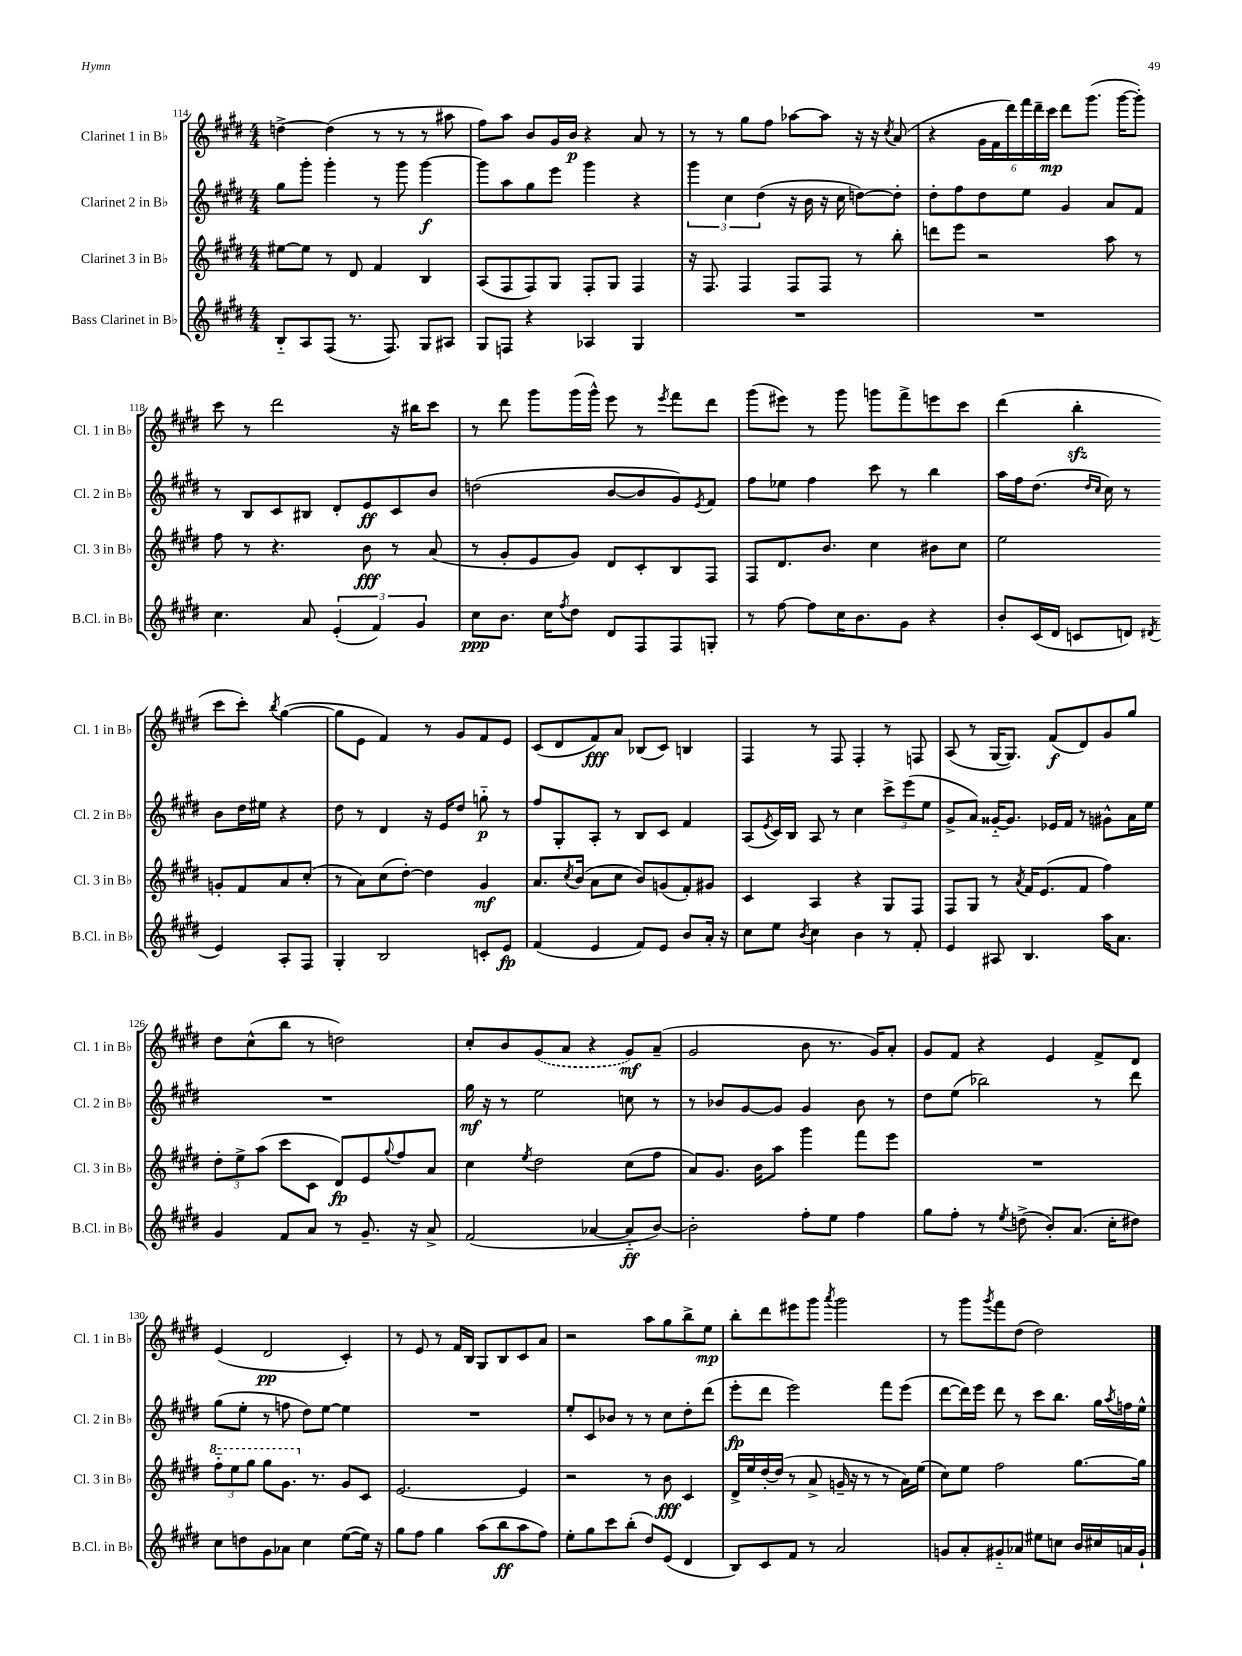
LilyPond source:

<<
\new StaffGroup <<
\new Staff = "s0" \with { instrumentName = "Clarinet 1 in Bb" shortInstrumentName = "Cl. 1 in Bb" } {
    \clef treble \key e \major \numericTimeSignature \time 4/4
    d''4~-> d''4( r8 r8 r8 ais''8 |
    fis''8) a''8 b'8 gis'16 b'16\p r4 a'8 r8 |
    r8 r8 gis''8 fis''8 aes''8~ aes''8 r16 r16 \acciaccatura { cis''8 } a'8( |
    r4 \tuplet 6/4 { gis'16 fis'16 dis'''16) fis'''16 dis'''16-- cis'''16\mp } dis'''8 gis'''8.( gis'''16~ gis'''8-.) |
    cis'''8 r8 dis'''2 r16 bis''16 cis'''8 |
    r8 dis'''8 gis'''8 gis'''16( gis'''16-^) e'''8 r8 \acciaccatura { e'''8 } fis'''8 dis'''8 |
    gis'''8( eis'''8) r8 gis'''8 g'''8 fis'''8-> e'''8 cis'''8 |
    dis'''4( b''4-.\sfz cis'''8 cis'''8-.) \acciaccatura { b''8 } gis''4~( |
    gis''8 e'8 fis'4) r8 gis'8 fis'8 e'8 |
    cis'8( dis'8 fis'8\fff) a'8 bes8( cis'8) b4 |
    fis4 r8 fis8 fis4-. r8 f8 |
    a8( r8 gis16~ gis8.) fis'8\f( dis'8) gis'8 gis''8 |
    dis''8 cis''8-^( b''8 r8 d''2) |
    cis''8-. b'8 \once \slurDashed gis'8( a'8 r4 gis'8\mf) a'8--( |
    gis'2 b'8 r8. gis'16) a'8-. |
    gis'8 fis'8 r4 e'4 fis'8-> dis'8 |
    e'4( dis'2\pp cis'4-.) |
    r8 e'8 r8 fis'16 b16 gis8 b8 cis'8 a'8 |
    r2 a''8 gis''8 b''8-> e''8\mp |
    b''8-. dis'''8 eis'''8 gis'''8 \acciaccatura { a'''8 } gis'''2 |
    r8 gis'''8 \acciaccatura { gis'''8 } fis'''8 dis''8( dis''2) \bar "|." |
}
\new Staff = "s1" \with { instrumentName = "Clarinet 2 in Bb" shortInstrumentName = "Cl. 2 in Bb" } {
    \clef treble \key e \major \numericTimeSignature \time 4/4
    gis''8 gis'''8-. gis'''4-. r8 gis'''8 gis'''4~\f |
    gis'''8 a''8 gis''8 e'''8 gis'''4 r4 |
    \tuplet 3/2 { gis'''4 cis''4 dis''4( } r16 b'16 r16 cis''16 d''8~) d''8-. |
    dis''8-. fis''8 dis''8 e''8 gis'4 a'8 fis'8 |
    r8 b8 cis'8 bis8 dis'8-. e'8\ff cis'8 b'8 |
    d''2( b'8~ b'8 gis'8) \acciaccatura { e'8 } fis'8 |
    fis''8 ees''8 fis''4 cis'''8 r8 b''4 |
    a''16 fis''16 dis''8.( \grace { dis''16 cis''16 } cis''16) r8 b'8 dis''16 eis''16 r4 |
    dis''8 r8 dis'4 r16 e'16 dis''8 g''8-_\p r8 |
    fis''8 gis8-. a8-. r8 b8 cis'8 fis'4 |
    a8( \acciaccatura { e'8 } cis'16) b16 a8 r8 cis''4 \tuplet 3/2 { cis'''8-> e'''8( e''8 } |
    gis'8-> a'8) gisis'16~-_ gisis'8. ees'16 fis'16 r8 gis'8-^ a'16 e''16 |
    R1 |
    gis''16\mf r16 r8 e''2 c''8 r8 |
    r8 bes'8 gis'8~ gis'8 gis'4 bes'8 r8 |
    dis''8 e''8( bes''2) r8 dis'''8 |
    gis''8( e''8-. r8 f''8 dis''8) e''8~ e''4 |
    R1 |
    e''8-. cis'8 bes'8 r8 r8 cis''8 dis''8-. dis'''8( |
    e'''8-.\fp dis'''8 e'''2) fis'''8 e'''8( |
    dis'''8~ dis'''16) e'''16 dis'''8 r8 cis'''8 b''8. gis''16 \acciaccatura { a''8 } f''16 e''16-^ \bar "|." |
}
\new Staff = "s2" \with { instrumentName = "Clarinet 3 in Bb" shortInstrumentName = "Cl. 3 in Bb" } {
    \clef treble \key e \major \numericTimeSignature \time 4/4
    eis''8~ eis''8 r8 dis'8 fis'4 b4 |
    a8( fis8 fis8) gis8 fis8-. gis8 fis4 |
    r16 fis8. fis4 fis8 fis8 r8 b''8-. |
    d'''8 e'''8 r2 a''8 r8 |
    fis''8 r8 r4. b'8\fff r8 a'8( |
    r8 gis'8-. e'8 gis'8) dis'8 cis'8-. b8 fis8 |
    fis8 dis'8. b'8. cis''4 bis'8 cis''8 |
    e''2 g'8-. fis'8 a'8 cis''8-.( |
    r8 a'8) cis''8( dis''8~-.) dis''4 gis'4\mf |
    a'8. \acciaccatura { cis''8 } b'16( a'8 cis''8 b'8) g'8( fis'8-.) gis'8 |
    cis'4 a4 r4 gis8 fis8 |
    fis8 gis8 r8 \acciaccatura { a'8 } fis'16 e'8.( fis'8 fis''4) |
    \tuplet 3/2 { dis''8-. e''8-> a''8( } cis'''8 cis'8 dis'8\fp) e'8 \appoggiatura { gis''8 } fis''8 a'8 |
    cis''4 \acciaccatura { e''8 } dis''2 cis''8( fis''8 |
    a'8) gis'8. b'16 a''8 gis'''4 fis'''8 e'''8 |
    R1 |
    \tuplet 3/2 { \ottava #1 fis'''8-_ e'''8 gis'''8 } gis'''8 gis''8. \ottava #0 r8. gis'8 cis'8 |
    e'2.~ e'4 |
    r2 r8 b'8\fff cis'4 |
    dis'16-> e''16 dis''16~-. dis''16( r8 a'8-> g'16-- r16 r8 r8 a'16) e''16( |
    cis''8) e''8 fis''2 gis''8.~ gis''16 \bar "|." |
}
\new Staff = "s3" \with { instrumentName = "Bass Clarinet in Bb" shortInstrumentName = "B.Cl. in Bb" } {
    \clef treble \key e \major \numericTimeSignature \time 4/4
    b8-_ a8 fis8( r8. fis8.) gis8 ais8 |
    gis8 f8 r4 aes4 gis4 |
    R1 |
    R1 |
    cis''4. a'8 \tuplet 3/2 { e'4-.( fis'4) gis'4 } |
    cis''8\ppp b'8. cis''16 \acciaccatura { fis''8 } dis''8 dis'8 fis8 fis8 g8-. |
    r8 fis''8~ fis''8 cis''16 b'8. gis'8 r4 |
    b'8-. cis'16( dis'16 c'8 d'8) \acciaccatura { dis'8 } e'4 a8-. fis8 |
    gis4-. b2 c'8-. e'8\fp |
    fis'4( e'4 fis'8) e'8 b'8 a'16-. r16 |
    cis''8 e''8 \acciaccatura { b'8 } cis''4 b'4 r8 fis'8-. |
    e'4 ais8 b4. a''16 a'8. |
    gis'4 fis'8 a'8 r8 gis'8.-- r16 a'8-> |
    fis'2( aes'4~ aes'8-_\ff b'8~) |
    b'2-. fis''8-. e''8 fis''4 |
    gis''8 fis''8-. r8 \acciaccatura { e''8 } d''8->( b'8-.) a'8.( cis''16-. dis''8) |
    cis''8 d''8 gis'8 aes'8 cis''4 e''8~( e''16) r16 |
    gis''8 fis''8 gis''4 a''8( b''8\ff a''8 fis''8) |
    e''8-. gis''8 cis'''8 b''8-.( dis''8) e'8( dis'4 |
    b8) cis'8 fis'8 r8 a'2 |
    g'8 a'8-. gis'8-_ aes'8 eis''8 c''8 b'16 cis''16 a'16 gis'16-! \bar "|." |
}
>>
>>
\layout { \context { \Score currentBarNumber = #114 } }
